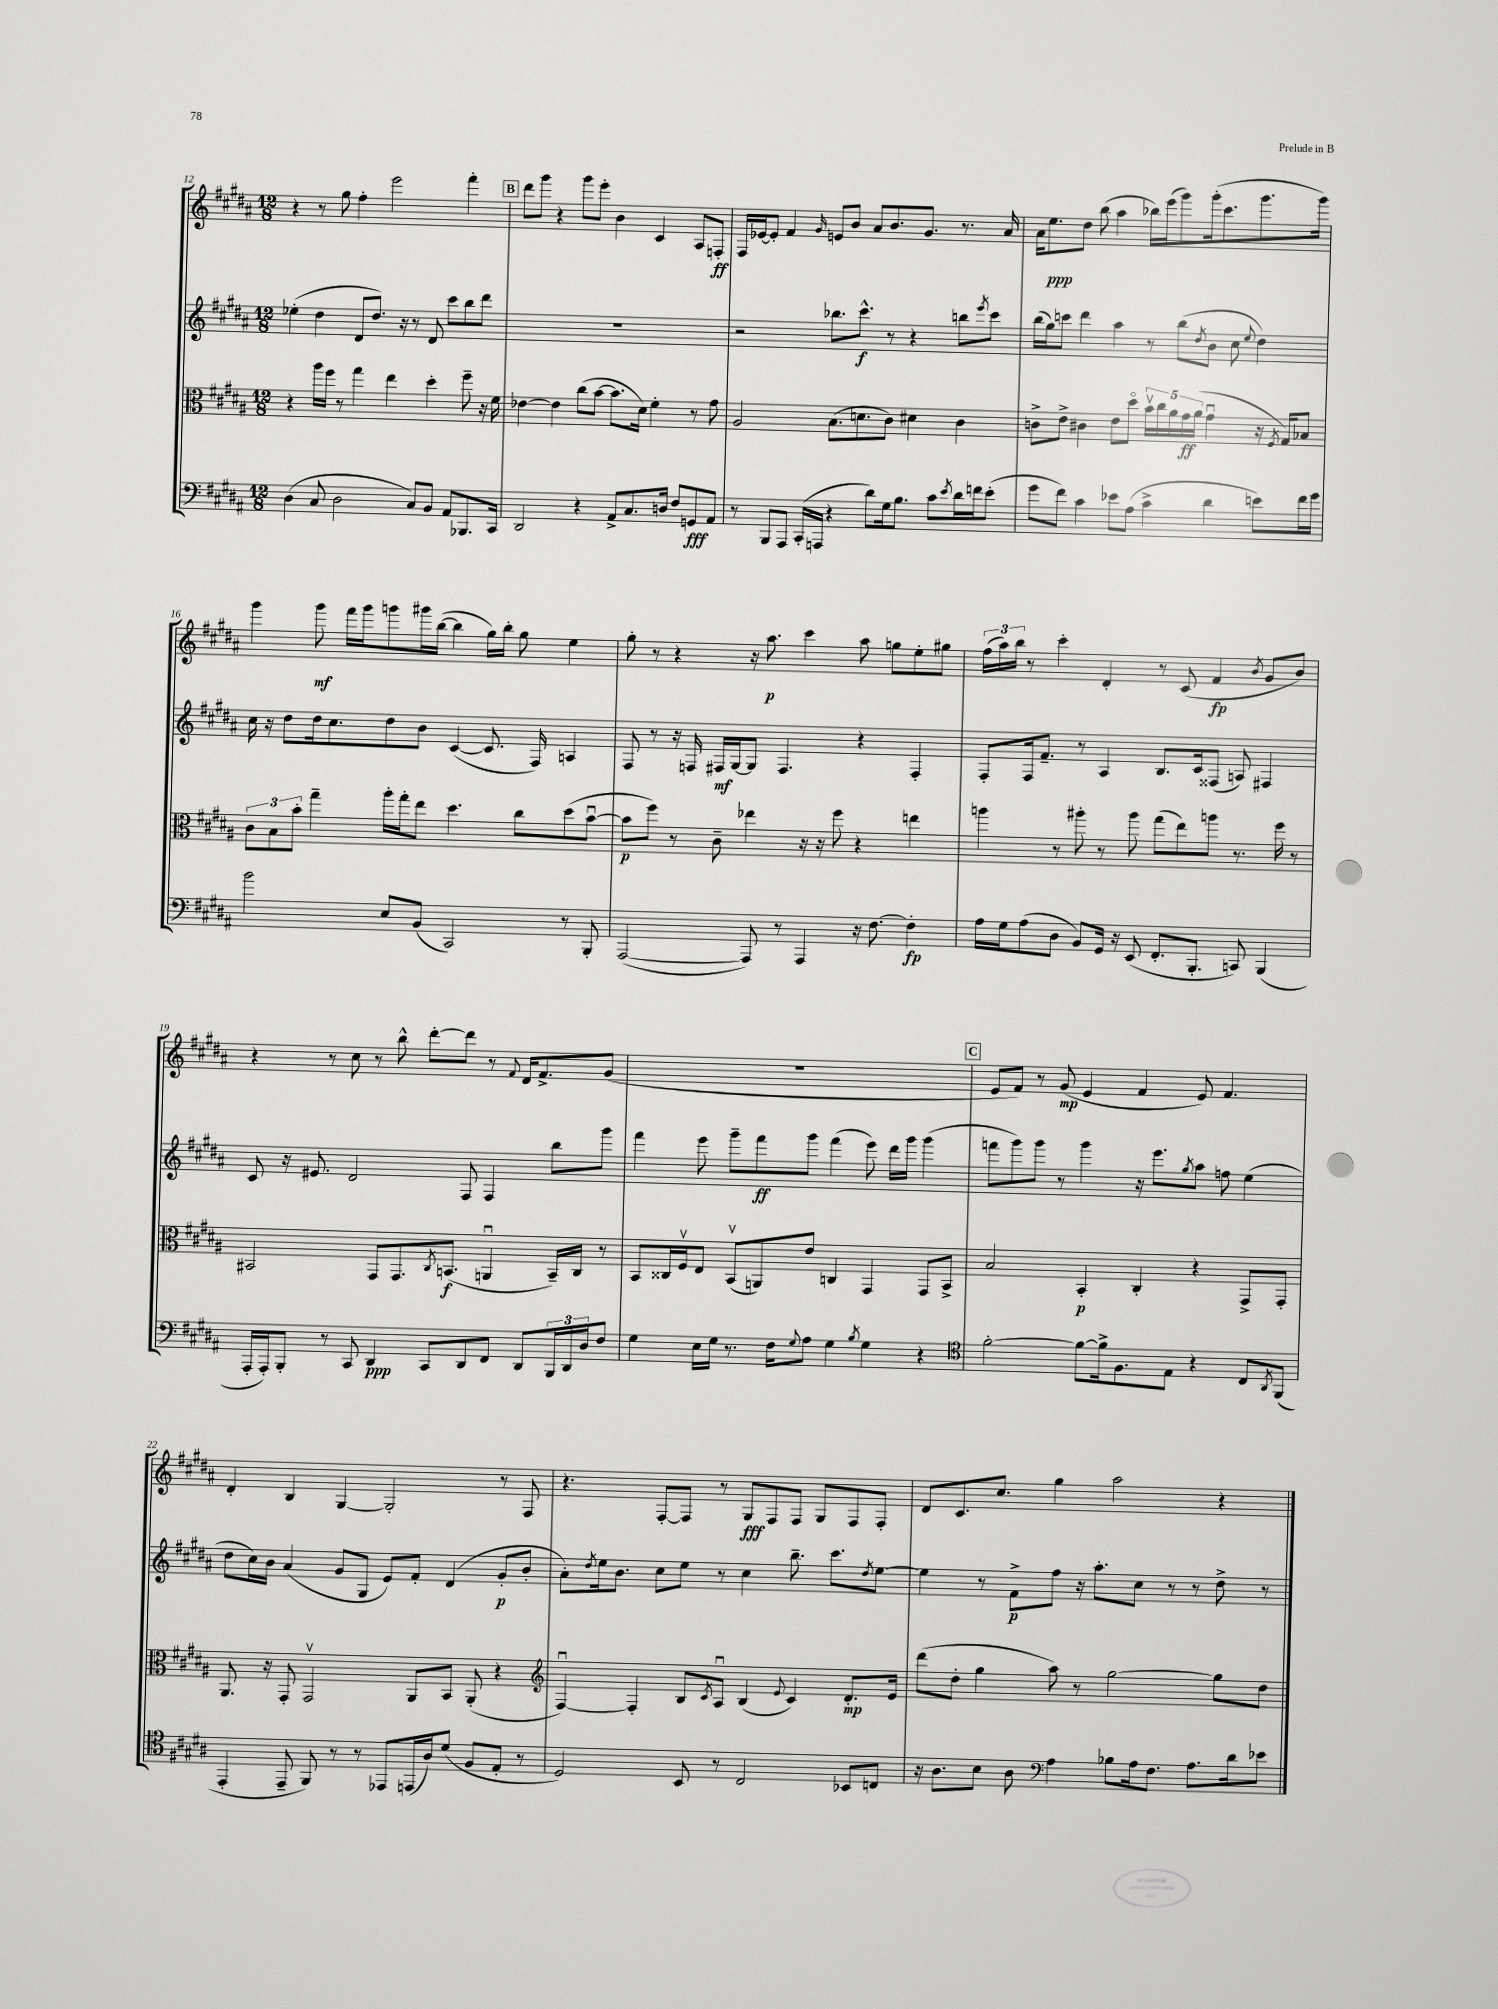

**kern	**kern	**kern	**kern
*staff4	*staff3	*staff2	*staff1
*clefF4	*clefC3	*clefG2	*clefG2
*k[f#c#g#d#a#]	*k[f#c#g#d#a#]	*k[f#c#g#d#a#]	*k[f#c#g#d#a#]
*M12/8	*M12/8	*M12/8	*M12/8
(4D#	4r	(4ee-'	4r
8C#	16aa#	4dd#	8r
.	16ff#	.	.
2D#	8r	.	8gg#
.	4gg#	8d#	4ff#'
.	.	8.dd#)	.
.	4ee	.	2eee
.	.	16r	.
8C#)	.	8r	.
8BB	4dd#'	8d#	.
8AA#	.	8ccc#	.
8.BBB-	8ff#~	8bb	4fff#'
.	16r	8ddd#	.
16CC#	16f#	.	.
=	=	=	=
2DD#	[4e-	1.r	8ddd#
.	.	.	8ggg#
.	4e-]	.	4r
4r	(8cc#	.	8ggg#
.	[8b	.	8eee'
8AA#^	8.b]	.	4b
8.C#	.	.	.
.	16d#)	.	.
.	4f#'	.	4c#
16D	.	.	.
8F#	.	.	.
8GG	8r	.	8A#
8AA#	8g#	.	8F'
=	=	=	=
8r	2A#	2r	16F#
.	.	.	[16e-
8BBB	.	.	8e-']
8AAA#	.	.	4f#
(16CC#'	.	.	.
16AAA	.	.	.
.	.	.	16qqg#
4r	(8.B	8.bb-	8e
.	.	.	8b
.	8.d	8.ccc#^^	.
8d#)	.	.	8a#
16G#	8c#)	8r	8.b
8.B	.	.	.
.	4d#	4r	.
.	.	.	8.g#
8c#	.	.	.
8qe	.	.	.
16d#	4c#	8bb	8.r
16f	.	.	.
.	.	8qeee	.
(8e'	.	8ccc#	.
.	.	.	16a#
=	=	=	=
8g#	8c^	(16bb	16a#
.	.	16gg#)	8.ee
8f#)	8e^	8ccc	.
4c#	4c#	4ddd#	8dd#
.	.	.	(8bb
8e-	8e	4aa#	4aa#
(8A#	8dd#o	.	.
4c#^	20bv	8r	16bb-)
.	20cc#	.	.
.	.	.	(16eee
.	20a#	.	.
.	.	(8bb	8ggg#)
.	20g#	.	.
.	(20a#	.	.
.	.	8qdd#	.
4d#	4g#u	8b	(16ggg#'
.	.	.	8.ccc#
.	.	8cc#	.
.	.	8qqee	.
8e)	16r	4dd#)	8.ggg#
.	8qF#	.	.
.	16G#)	.	.
16f#	8B-	.	.
16g#	.	.	16ggg#)
=	=	=	=
2b	12c#	16cc#	4ggg#
.	.	16r	.
.	12B	.	.
.	.	8dd#	.
.	12b'	.	.
.	4gg#~	16dd#	8ggg#
.	.	8.cc#	.
.	.	.	16fff#
.	.	.	16ggg#
8E	16aa#'	8dd#	8ggg
.	16gg#'	.	.
(8BB	8ee	8b	16ggg#
.	.	.	([16bb
2CC#)	4.dd#	([4c#	4bb]
.	.	8.c#]	16gg#)
.	.	.	16bb'
.	8cc#	.	8gg#
.	.	16F#)	.
8r	(8dd#	4A	4ee
8BBB'	[8bu	.	.
=	=	=	=
([2AAA#	8b]	8F#	8gg#'
.	8ff#)	8r	8r
.	8r	16r	4r
.	.	16F	.
.	8c#~	16F#	.
.	.	[16G#	.
8AAA#])	4ee-	8G#]	16r
.	.	.	8.aa#
8r	.	4.F#	.
4AAA#	16r	.	4ccc#
.	16r	.	.
.	8ff#	.	.
16r	4r	4r	8aa#
[8.F#	.	.	.
.	.	.	8gg
4F#']	4ee	4F#'	8ee'
.	.	.	8gg#
=	=	=	=
16A#	4aa	8F#'	(24ff#
.	.	.	24aa#)
16G#	.	.	.
.	.	.	24bb
(8A#	.	16F#	8r
.	.	8.f#~	.
8D#	8r	.	4ccc#'
8BB)	8aa#'	8r	.
16GG#	8r	4A#	4d#'
16r	.	.	.
(8EE	8aa#	.	.
8.FF#'	(8gg#	8.B	8r
.	8ee)	.	(8c#
8.BBB'	.	16c#	.
.	8aa	(8F##	4f#
8CC)	8.r	8A)	.
.	.	.	8qb
(4BBB	.	4F#	8g#
.	16ff#	.	.
.	8r	.	8b)
=	=	=	=
16AAA#'	2BB#	8c#	4r
16AAA#')	.	.	.
8BBB'	.	16r	.
.	.	8.e#	.
8r	.	.	8r
8CC#	.	2d#	8cc#
4DD#	8GG#	.	8r
.	8.GG#	.	8bb^^
8CC#	.	.	[8ddd#'
.	8qC#	.	.
.	(8.BB	.	.
8DD#	.	8F#	8ddd#]
8FF#	4AAu	4F#	8r
.	.	.	8qqf#
8DD#	.	.	16d#
.	.	.	8.f#^
24BBB	16BB~)	8bb	.
24DD#	.	.	.
.	16C#	.	.
24D#	.	.	.
8F#	8r	8ggg#	(8g#
=	=	=	=
4G#	8BB	4fff#	1.r
.	16C##	.	.
.	16F#v	.	.
16E	8E	8eee	.
16G#	.	.	.
8.r	(8BBv	8ggg#~	.
.	8AA)	8fff#	.
16F#	.	.	.
8qqG#	.	.	.
8A#	8e	8ggg#	.
4G#	4C	(4fff#	.
8qB	.	.	.
4G#	4GG#	8eee)	.
.	.	16ddd#	.
.	.	16ggg#	.
4r	8GG#	(4ggg#	.
.	8BB^	.	.
=	=	=	=
*clefC4	*	*	*
[2f#'	2B	8fff	8e
.	.	8ggg#)	8f#)
.	.	8ggg#	8r
.	.	8r	(8g#
8f#_	4BB'	4ggg#	4e
16f#^]	.	.	.
8.F#	.	.	.
.	4C#'	16r	4f#
.	.	8.eee	.
8E	.	.	.
.	.	8qgg#	.
4r	4r	8aa#	8e)
.	.	8ff	4.f#
8C#	8GG#^	(4ee	.
8qAA#	.	.	.
(8FF#	8GG#'	.	.
=	=	=	=
4EE'	8.AA#	8dd#	4d#'
.	.	16cc#)	.
.	16r	16b	.
8EE~	8GG#'	(4a#	4B
8FF#)	2GG#v	.	.
8r	.	8g#	[4G#
8r	.	8G#	.
8EE-	.	8e)	2G#']
(16EE	8AA#	8f#'	.
16A#)	.	.	.
(8d#	8BB	(4d#	.
8F#	(8AA#'	.	.
8E'	4r	8g#'	8r
8r	.	8b'	8F#
=	=	=	=
*	*clefG2	*	*
2D#)	[4F#u)	8a#')	4.r
.	.	8qdd#	.
.	.	16ee	.
.	.	8.b	.
.	4F#']	.	.
.	.	8cc#	[8F#'
8BB	8B	8ee	8F#]
.	8qc#	.	.
8r	8A#u	8r	8r
2C#	(4B	4cc#	8G#
.	.	.	8F#
.	8qqe	.	.
.	4c#)	8.bb~	8F#
.	.	.	8G#
.	.	8.ccc#	.
8BB-	8.d#'	.	8F#
.	.	8qdd#	.
8C	.	[8ee	8F#'
.	16e	.	.
=	=	=	=
16r	(8ddd#	4ee]	8d#
8.A#	.	.	.
.	8dd#'	.	8.c#
8B	4gg#	8r	.
.	.	.	8.cc#
8A#	.	8f#^	.
*clefF4	*	*	*
4A#	8aa#)	8ff#	4gg#
.	8r	16r	.
.	.	8.aa#'	.
8B-	[2gg#	.	2aa#
16A#	.	8cc#	.
8.F#	.	.	.
.	.	8r	.
8.A#	.	8r	.
.	8gg#]	8dd#^	4r
16d#	.	.	.
8e-	8dd#	8r	.
==	==	==	==
*-	*-	*-	*-
